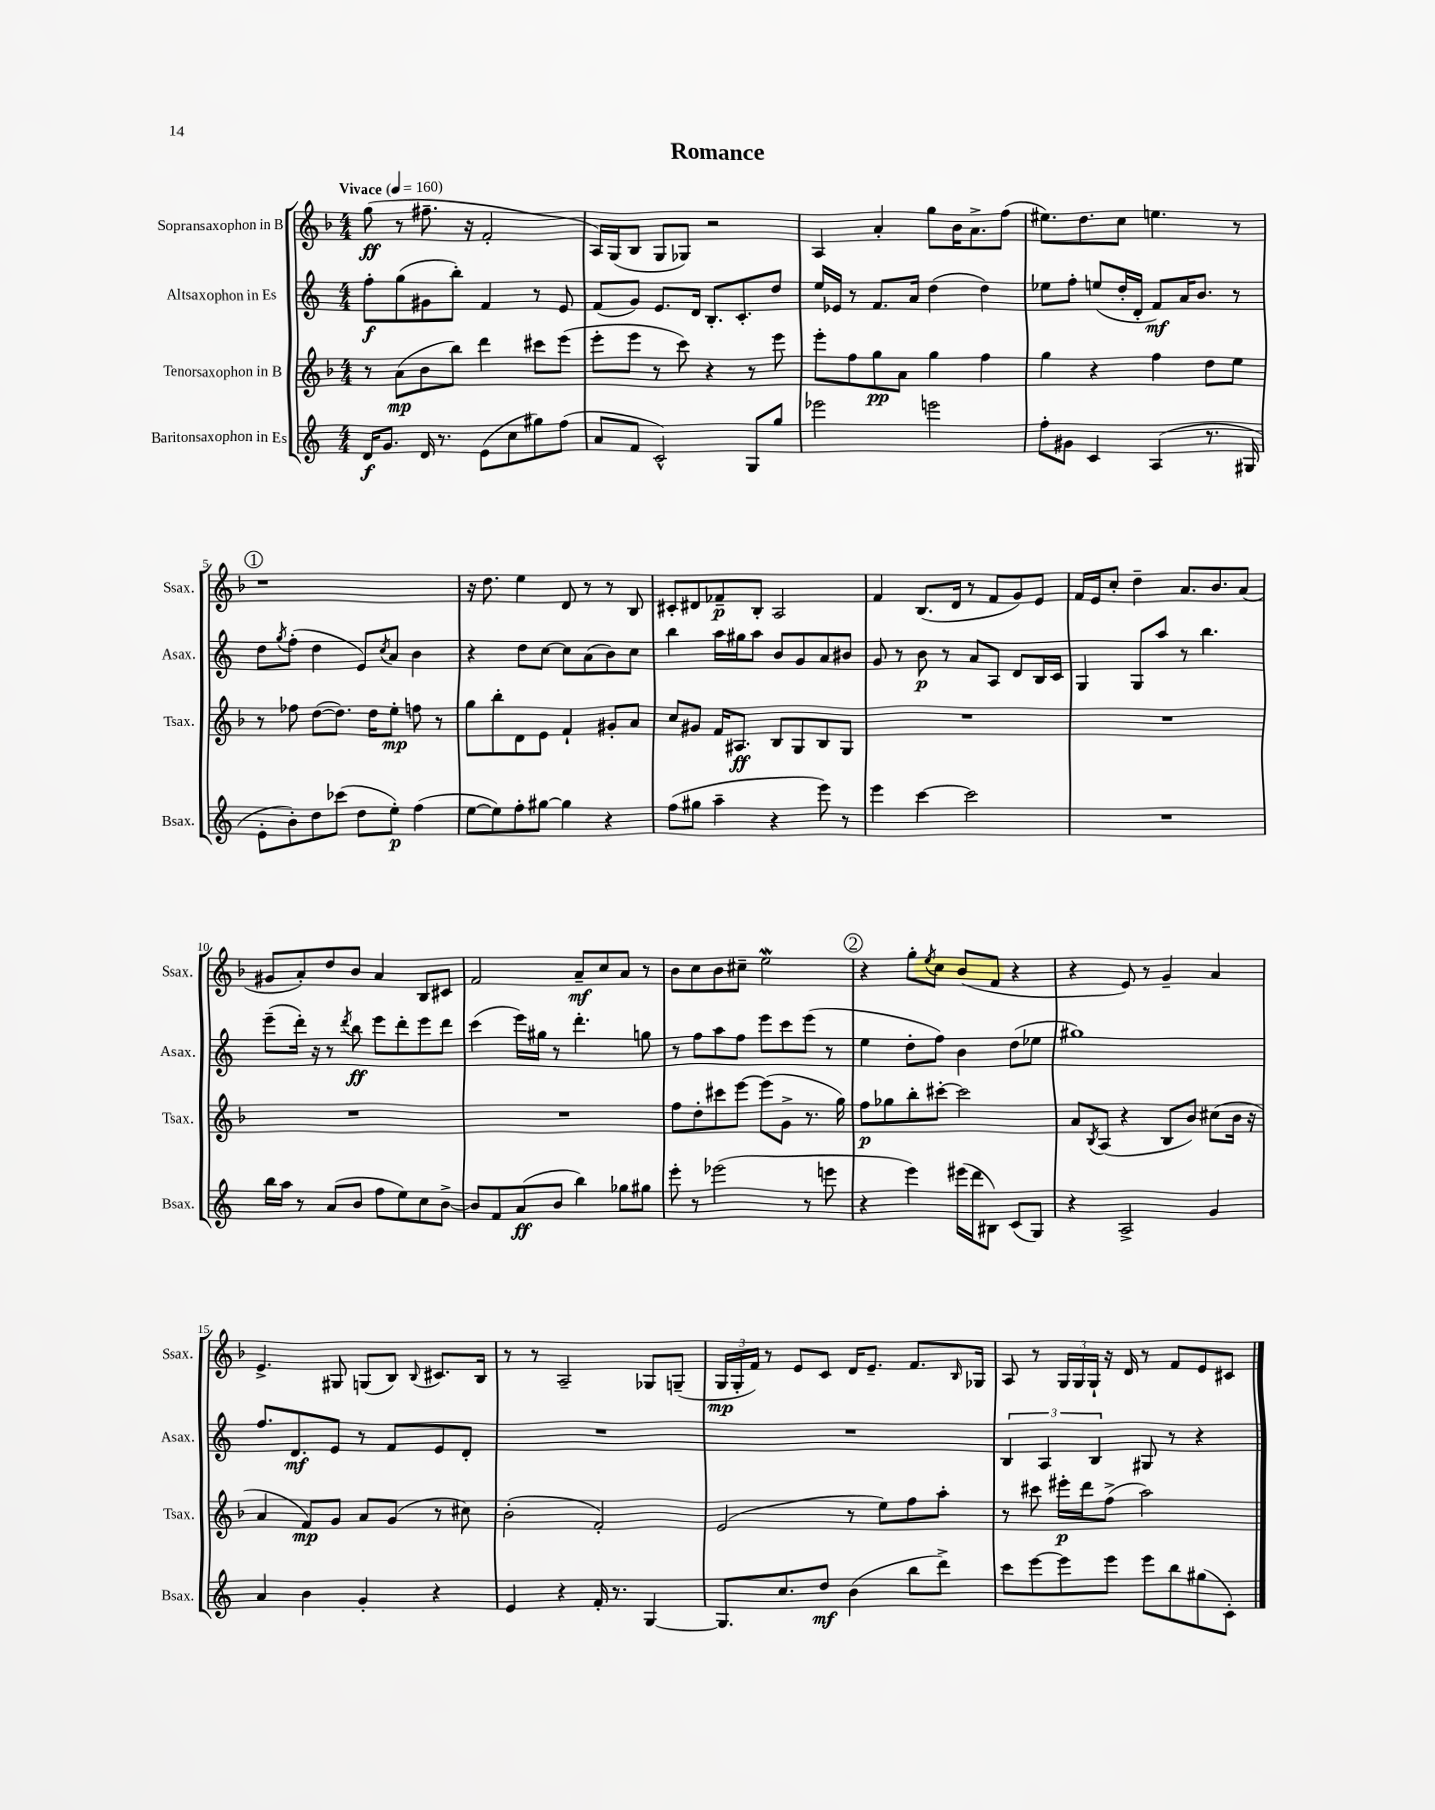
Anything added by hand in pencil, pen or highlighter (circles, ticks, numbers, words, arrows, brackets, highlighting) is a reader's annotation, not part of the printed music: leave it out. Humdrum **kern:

**kern	**dynam	**kern	**dynam	**kern	**dynam	**kern	**dynam
*part4	*part4	*part3	*part3	*part2	*part2	*part1	*part1
*staff4	*staff4	*staff3	*staff3	*staff2	*staff2	*staff1	*staff1
*I"Baritonsaxophon in Es	*	*I"Tenorsaxophon in B	*	*I"Altsaxophon in Es	*	*I"Sopransaxophon in B	*
*I'Bsax.	*	*I'Tsax.	*	*I'Asax.	*	*I'Ssax.	*
*clefG2	*	*clefG2	*	*clefG2	*	*clefG2	*
*k[]	*	*k[b-]	*	*k[]	*	*k[b-]	*
*M4/4	*	*M4/4	*	*M4/4	*	*M4/4	*
*MM160	*	*MM160	*	*MM160	*	*MM160	*
=1	=1	=1	=1	=1	=1	=1	=1
!	!	!	!	!	!	!LO:TX:a:B:t=Vivace	!
16d/KL	f	8r	.	8ff'\L	f	(8gg\	ff
8.g/J	.	.	.	.	.	.	.
.	.	(8a\L	mp	(8gg\	.	8r	.
16d/	.	8b-\	.	8g#X\	.	8.ff#X~\	.
8.r	.	.	.	.	.	.	.
.	.	8bb-\J)	.	8bb'\J)	.	.	.
.	.	.	.	.	.	16r	.
(8e\L	.	4ddd\	.	4f/	.	2f'/	.
8cc\	.	.	.	.	.	.	.
8gg#X\)	.	8ccc#X\L	.	8r	.	.	.
(8ff\J	.	(8eee\J	.	8e/	.	.	.
=2	=2	=2	=2	=2	=2	=2	=2
8a/L	.	8eee'\L	.	(8f/L	.	16A/LL)	.
.	.	.	.	.	.	(16G/J	.
8f/J	.	8eee\J	.	8g/J)	.	8B-/J	.
2c^^/)	.	8r	.	8.e/L	.	8G/L	.
.	.	8ccc\)	.	.	.	8G-X/J)	.
.	.	.	.	16d/Jk	.	.	.
.	.	4r	.	8.B'/L	.	2r	.
.	.	.	.	8.c'/	.	.	.
8G/L	.	8r	.	.	.	.	.
8gg/J	.	8eee\	.	8dd/J	.	.	.
=3	=3	=3	=3	=3	=3	=3	=3
2eee-X\	.	8eee'\L	.	16ee/LL	.	4A/	.
.	.	.	.	16e-X/JJ	.	.	.
.	.	8ff\	.	8r	.	.	.
.	.	8gg\	pp	8.f/L	.	4a'/	.
.	.	8a\J	.	.	.	.	.
.	.	.	.	16a/Jk	.	.	.
2eeen\	.	4gg\	.	(4dd\	.	8gg\L	.
.	.	.	.	.	.	16b-\K	.
.	.	.	.	.	.	8.a^\	.
.	.	4ff\	.	4dd\)	.	.	.
.	.	.	.	.	.	(8ff\J	.
=4	=4	=4	=4	=4	=4	=4	=4
8ff'\L	.	4gg\	.	8ee-X\L	.	8.ee#X\L)	.
8g#X\J	.	.	.	8ff'\J	.	.	.
.	.	.	.	.	.	8.dd\	.
4c/	.	4r	.	(8een/L	.	.	.
.	.	.	.	16dd'/L	.	8cc\J	.
.	.	.	.	16d'/JJ	.	.	.
(4A/	.	4ff\	.	8f/L)	mf	4.een\	.
.	.	.	.	16a/K	.	.	.
.	.	.	.	8.b/J	.	.	.
8.r	.	8dd\L	.	.	.	.	.
.	.	8ee\J	.	8r	.	8r	.
16G#X/	.	.	.	.	.	.	.
!!LO:LB:g=z
!!LO:REH:place=s1:t=1
=5	=5	=5	=5	=5	=5	=5	=5
8e'\L	.	8r	.	8dd\L	.	1r	.
.	.	.	.	8qgg/	.	.	.
8b'\)	.	8ff-X\	.	(8ff'\J	.	.	.
8dd\	.	([8dd\L	.	4dd\	.	.	.
(8ccc-X\J	.	8.dd\J])	.	.	.	.	.
8dd\L	.	.	.	8e/L)	.	.	.
.	.	16dd\KL	.	.	.	.	.
.	.	.	.	8qcc/	.	.	.
8ee'\J)	p	8ee'\J	mp	8a/J	.	.	.
(4ff\	.	8ffn\	.	4b\	.	.	.
.	.	8r	.	.	.	.	.
=6	=6	=6	=6	=6	=6	=6	=6
[8ee\L	.	8gg\L	.	4r	.	16r	.
.	.	.	.	.	.	8.dd\	.
8ee\])	.	8bb-'\	.	.	.	.	.
8ff'\	.	8d\	.	8dd\L	.	4ee\	.
[8gg#X\J	.	8e\J	.	[8cc\J	.	.	.
4gg#\]	.	4f`/	.	8cc\L]	.	8d/	.
.	.	.	.	(8a\	.	8r	.
4r	.	8g#X'/L	.	8b\)	.	8r	.
.	.	8a/J	.	8cc\J	.	8B-/	.
=7	=7	=7	=7	=7	=7	=7	=7
(8ff\L	.	8cc/L	.	4bb\	.	8c#X'/L	.
8gg#X\J	.	8g#X/J	.	.	.	8d#X/	.
4aa~\	.	16f/KL	.	16aa\LL	.	8f-X~/	p
.	.	8.A#X/J	ff	16gg#X\J	.	.	.
.	.	.	.	8aa\J	.	8B-'/J	.
4r	.	8B-/L	.	8b/L	.	2A/	.
.	.	8G/	.	8g/	.	.	.
8eee\)	.	8B-/	.	8a/	.	.	.
8r	.	8G/J	.	8b#X/J	.	.	.
=8	=8	=8	=8	=8	=8	=8	=8
4eee\	.	1r	.	8g/	.	4f/	.
.	.	.	.	8r	.	.	.
[4ccc\	.	.	.	8b\	p	(8.B-/L	.
.	.	.	.	8r	.	.	.
.	.	.	.	.	.	16d/Jk	.
2ccc\]	.	.	.	8a/L	.	8r	.
.	.	.	.	8A/J	.	8f/L	.
.	.	.	.	8d/L	.	8g/)	.
.	.	.	.	16B/L	.	8e/J	.
.	.	.	.	16c/JJ	.	.	.
=9	=9	=9	=9	=9	=9	=9	=9
1r	.	1r	.	4G/	.	16f/LL	.
.	.	.	.	.	.	16e/J	.
.	.	.	.	.	.	8cc'/J	.
.	.	.	.	8G/L	.	4dd~\	.
.	.	.	.	8aa/J	.	.	.
.	.	.	.	8r	.	8.a/L	.
.	.	.	.	4.bb\	.	.	.
.	.	.	.	.	.	8.b-/	.
.	.	.	.	.	.	(8a/J	.
!!LO:LB:g=z
=10	=10	=10	=10	=10	=10	=10	=10
16bb\LL	.	1r	.	(8eee~\L	.	8g#X/L	.
16aa\JJ	.	.	.	.	.	.	.
8r	.	.	.	16ddd'\Jk)	.	8a'/)	.
.	.	.	.	16r	.	.	.
(8a/L	.	.	.	8r	.	8dd/	.
.	.	.	.	8qddd/	.	.	.
8b/J	.	.	.	8bb\	ff	8b-/J	.
8ff\L	.	.	.	8eee\L	.	4a/	.
8ee\)	.	.	.	8ddd'\	.	.	.
8cc\	.	.	.	8eee\	.	8B-/L	.
[8b^\J	.	.	.	8ddd\J	.	8c#X/J	.
=11	=11	=11	=11	=11	=11	=11	=11
8b/L]	.	1r	.	(4ccc\	.	2f/	.
8f/	.	.	.	.	.	.	.
(8a/	ff	.	.	16eee\LL)	.	.	.
.	.	.	.	16gg#X\JJ	.	.	.
8b/J	.	.	.	8r	.	.	.
4bb\)	.	.	.	4.ddd'\	.	8a~/L	mf
.	.	.	.	.	.	8cc/	.
8gg-X\L	.	.	.	.	.	8a/J	.
8gg#X\J	.	.	.	8ggn\	.	8r	.
=12	=12	=12	=12	=12	=12	=12	=12
8eee'\	.	8ff\L	.	8r	.	8b-\L	.
8r	.	8dd'\	.	8ff\L	.	8cc\	.
(2eee-X\	.	8ccc#X\	.	8aa\	.	8b-\	.
.	.	[8eee\J	.	8ff\J	.	8cc#X~\J	.
.	.	(8eee\L]	.	8eee\L	.	2eeW\	.
.	.	8g^\J	.	8ccc\	.	.	.
8r	.	8.r	.	(8eee\J	.	.	.
8eeen\	.	.	.	8r	.	.	.
.	.	16gg\)	.	.	.	.	.
!!LO:REH:place=s1:t=2
=13	=13	=13	=13	=13	=13	=13	=13
4r	.	8ff\L	p	4ee\	.	4r	.
.	.	8gg-X\	.	.	.	.	.
4eee\)	.	8bb-'\	.	8dd'\L	.	8gg'\L	.
.	.	.	.	.	.	8qee/	.
.	.	[8ccc#X'\J	.	8ff\J)	.	8cc\J	.
(16eee#X\LL	.	2ccc#\]	.	4b\	.	(8b-/L	.
16ddd\J	.	.	.	.	.	.	.
8B#X\J)	.	.	.	.	.	8f/J	.
(8c/L	.	.	.	(8dd\L	.	4r	.
8G/J)	.	.	.	8ee-X\J	.	.	.
=14	=14	=14	=14	=14	=14	=14	=14
4r	.	8a/L	.	1gg#X)	.	4r	.
.	.	8qB-/	.	.	.	.	.
.	.	(8A/J	.	.	.	.	.
2A^/	.	4r	.	.	.	8e/)	.
.	.	.	.	.	.	8r	.
.	.	8B-/L	.	.	.	4g~/	.
.	.	8b-/J)	.	.	.	.	.
4g/	.	(8cc#X\L	.	.	.	4a/	.
.	.	16b-\Jk	.	.	.	.	.
.	.	16r	.	.	.	.	.
!!LO:LB:g=z
=15	=15	=15	=15	=15	=15	=15	=15
4a/	.	4a/	.	8.ff/L	.	4.e^/	.
.	.	.	.	8.d/	mf	.	.
4b\	.	8f/L)	mp	.	.	.	.
.	.	8g/J	.	8e/J	.	8G#X/	.
4g'/	.	8a/L	.	8r	.	(8Gn/L	.
.	.	(8g/J	.	8f/L	.	8B-/J)	.
.	.	.	.	.	.	8qqB-/	.
4r	.	8r	.	8e/	.	8.c#X/L	.
.	.	8cc#X\)	.	8d'/J	.	.	.
.	.	.	.	.	.	16B-/Jk	.
=16	=16	=16	=16	=16	=16	=16	=16
4e/	.	(2b-'\	.	1r	.	8r	.
.	.	.	.	.	.	8r	.
4r	.	.	.	.	.	2A~/	.
16f'/	.	2f'/)	.	.	.	.	.
8.r	.	.	.	.	.	.	.
[4G/	.	.	.	.	.	8G-X/L	.
.	.	.	.	.	.	(8Gn~/J	.
=17	=17	=17	=17	=17	=17	=17	=17
8.G/L]	.	(2e/	.	1r	.	24G/LL	mp
.	.	.	.	.	.	24G'/	.
.	.	.	.	.	.	24f/JJ)	.
.	.	.	.	.	.	8r	.
8.cc/	.	.	.	.	.	.	.
.	.	.	.	.	.	8e/L	.
8dd/J	mf	.	.	.	.	8c/J	.
(4b\	.	8r	.	.	.	16d/KL	.
.	.	.	.	.	.	8.e~/J	.
.	.	8ee\L)	.	.	.	.	.
8bb\L	.	8ff\	.	.	.	8.f/L	.
8ddd^\J)	.	8aa'\J	.	.	.	.	.
.	.	.	.	.	.	16qqB-/	.
.	.	.	.	.	.	16G-X/Jk	.
=18	=18	=18	=18	=18	=18	=18	=18
8ccc\L	.	8r	.	6B/	.	8A/	.
[8eee\	.	8ccc#X\	.	.	.	8r	.
.	.	.	.	6A/	.	.	.
8eee\]	.	16eee#X'\LL	p	.	.	24G/LL	.
.	.	.	.	.	.	24G/	.
.	.	16ddd\J	.	.	.	.	.
.	.	.	.	6B/	.	24G`/JJ	.
8eee\J	.	(8ff^\J	.	.	.	16r	.
.	.	.	.	.	.	16d/	.
8eee\L	.	2aa\)	.	8G#X/	.	8r	.
8bb\	.	.	.	8r	.	8f/L	.
(8gg#X\	.	.	.	4r	.	8e/	.
8c'\J)	.	.	.	.	.	8c#X/J	.
==	==	==	==	==	==	==	==
*-	*-	*-	*-	*-	*-	*-	*-
